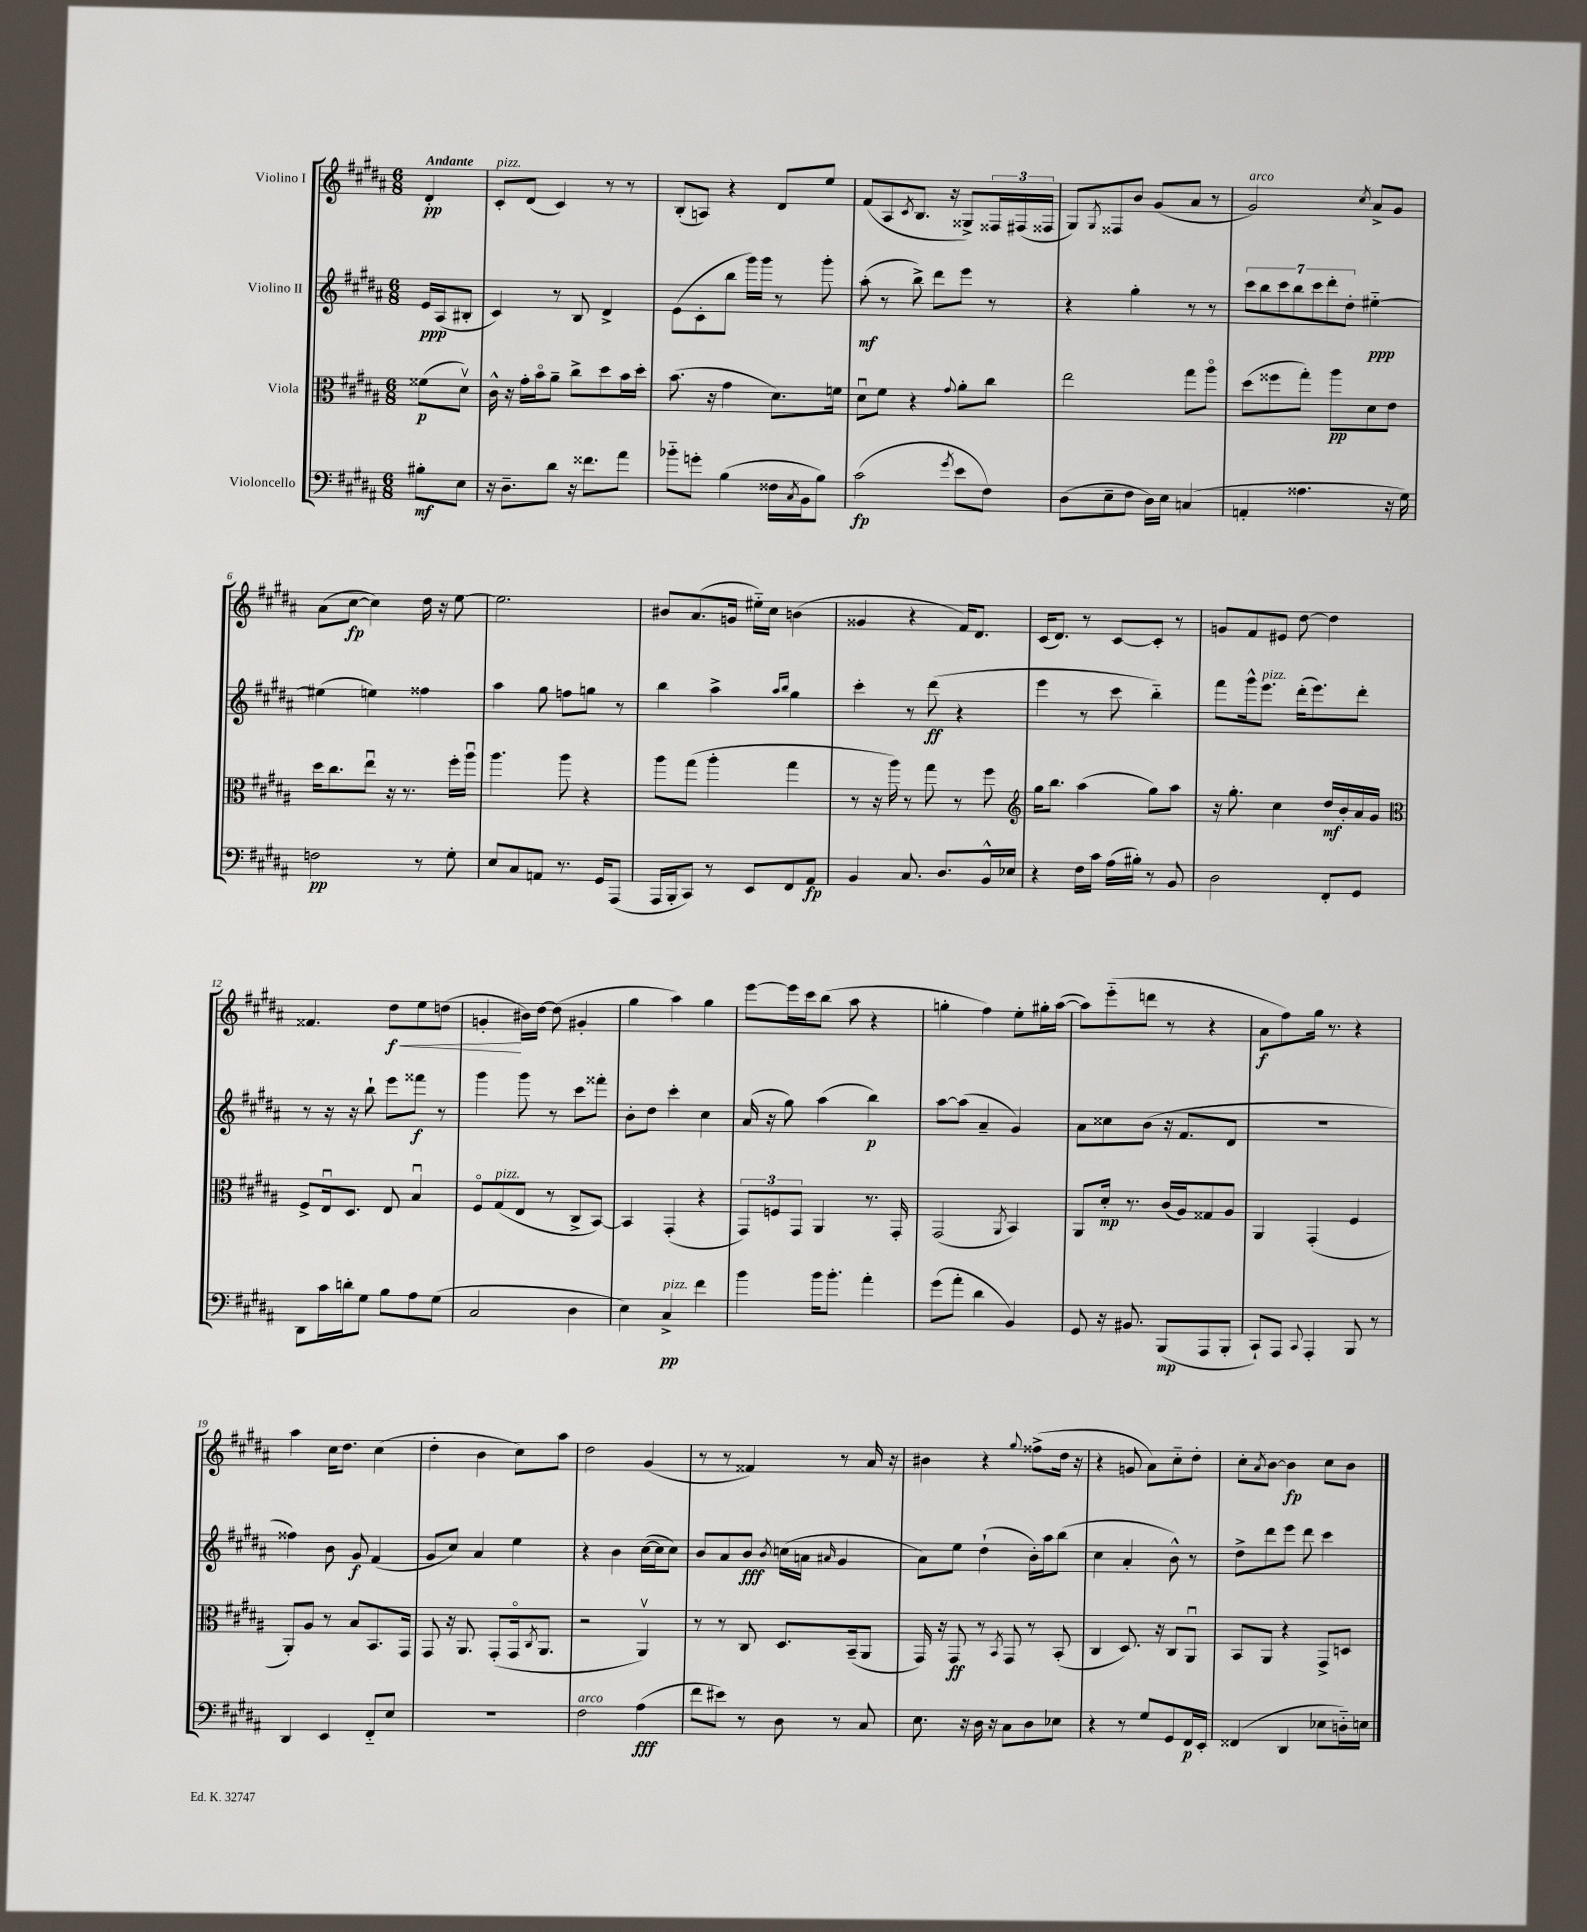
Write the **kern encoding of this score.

**kern	**dynam	**kern	**dynam	**kern	**dynam	**kern	**dynam
*part4	*part4	*part3	*part3	*part2	*part2	*part1	*part1
*staff4	*staff4	*staff3	*staff3	*staff2	*staff2	*staff1	*staff1
*I"Violoncello	*	*I"Viola	*	*I"Violino II	*	*I"Violino I	*
*clefF4	*	*clefC3	*	*clefG2	*	*clefG2	*
*k[f#c#g#d#a#]	*	*k[f#c#g#d#a#]	*	*k[f#c#g#d#a#]	*	*k[f#c#g#d#a#]	*
*M6/8	*	*M6/8	*	*M6/8	*	*M6/8	*
=	=	=	=	=	=	=	=
!	!	!	!	!	!	!LO:TX:a:B:t=Andante	!
8B#X'\L	mf	(8f##X\L	p	16e/LL	ppp	4d#'/	pp
.	.	.	.	(16A#/J	.	.	.
8E\J	.	8d#v\J)	.	8B#X'/J	.	.	.
=1	=1	=1	=1	=1	=1	=1	=1
!	!	!	!	!	!	!LO:TX:a:i:t=pizz.	!
16r	.	16c#^^\	.	4c#/)	.	8c#'/L	.
8.D#~\L	.	16r	.	.	.	.	.
.	.	16g#'\LL	.	.	.	(8d#/J	.
.	.	16b\J	.	.	.	.	.
8d#\J	.	8a#~\J	.	8r	.	4c#/)	.
16r	.	8cc#^\L	.	8B/	.	.	.
8.f##X\L	.	.	.	.	.	.	.
.	.	8dd#\	.	4d#^/	.	8r	.
8a#\J	.	16b\L	.	.	.	8r	.
.	.	16dd#'\JJ	.	.	.	.	.
=2	=2	=2	=2	=2	=2	=2	=2
8b-X\L	.	(8.b\	.	(8e\L	.	(8B'/L	.
8gn'\J	.	.	.	8c#'\	.	8An/J)	.
.	.	16r	.	.	.	.	.
(4B\	.	4g#\	.	8bb\J	.	4r	.
.	.	.	.	16ggg#\LL)	.	.	.
.	.	.	.	16ggg#\JJ	.	.	.
16F##X\LL	.	8.d#\L)	.	8r	.	8d#/L	.
8qC#/	.	.	.	.	.	.	.
16BB\J	.	.	.	.	.	.	.
8B\J)	.	.	.	8ggg#'\	.	8ee/J	.
.	.	16fn\Jk	.	.	.	.	.
=3	=3	=3	=3	=3	=3	=3	=3
(2c#\	fp	8d#u\L	.	(8aa#'\	mf	(8f#/L	.
.	.	8f#\J	.	8r	.	8A#/	.
.	.	.	.	.	.	8qc#/	.
.	.	4r	.	8bb^\)	.	8.B/J	.
.	.	.	.	8ddd#\L	.	.	.
.	.	.	.	.	.	16r	.
8qg#/	.	8qqg#/	.	.	.	.	.
8e\L	.	8a#'\L	.	8eee\J	.	8G##X^/L)	.
8F#\J)	.	8cc#\J	.	8r	.	24F##X/L	.
.	.	.	.	.	.	(24F#X/	.
.	.	.	.	.	.	24F##X/JJ	.
=4	=4	=4	=4	=4	=4	=4	=4
(8D#\L	.	2ee\	.	4r	.	8G#/L)	.
.	.	.	.	.	.	8qG#/	.
8E~\	.	.	.	.	.	8F##X/	.
8F#\J	.	.	.	4gg#'\	.	8b/J	.
16D#\LL)	.	.	.	.	.	(8g#/L	.
16E\JJ	.	.	.	.	.	.	.
(4Cn/	.	8gg#\L	.	8r	.	8a#/J	.
.	.	8aa#\J	.	8r	.	8r	.
=5	=5	=5	=5	=5	=5	=5	=5
!	!	!	!	!	!	!LO:TX:a:i:t=arco	!
4AAn'/	.	(8dd#\L	.	14ccc#\L	.	2g#/)	.
.	.	.	.	14bb\	.	.	.
.	.	8ff##X\	.	.	.	.	.
.	.	.	.	14ccc#\	.	.	.
.	.	.	.	14bb\	.	.	.
4.A##X\	.	8gg#'\J)	.	.	.	.	.
.	.	.	.	14ccc#\	.	.	.
.	.	.	.	14ddd#'\	.	.	.
.	.	8aa#\L	pp	.	.	.	.
.	.	.	.	14dd#'\J	.	.	.
.	.	.	.	.	.	8qcc#/	.
.	.	8d#\	.	[4ee#X\	ppp	8a#^/L	.
16r	.	8e\J	.	.	.	8g#/J	.
16G#\)	.	.	.	.	.	.	.
!!LO:LB:g=z
=6	=6	=6	=6	=6	=6	=6	=6
2Fn\	pp	16dd#\KL	.	(4ee#X\]	.	(8a#\L	.
.	.	8.cc#\	.	.	.	.	.
.	.	.	.	.	.	[8cc#\J	fp
.	.	8eeu\J	.	4een\)	.	4cc#\])	.
.	.	16r	.	.	.	.	.
.	.	8.r	.	.	.	.	.
8r	.	.	.	4ff##X\	.	16dd#\	.
.	.	.	.	.	.	16r	.
8G#'\	.	16ff#'\LL	.	.	.	[8ee\	.
.	.	16aa#u\JJ	.	.	.	.	.
=7	=7	=7	=7	=7	=7	=7	=7
8E/L	.	4.aa#\	.	4aa#\	.	2.ee\]	.
8C#/	.	.	.	.	.	.	.
8AAn/J	.	.	.	8gg#\	.	.	.
8.r	.	8aa#\	.	8ffn\L	.	.	.
.	.	4r	.	8ggn\J	.	.	.
16GG#/KL	.	.	.	.	.	.	.
(8AAA#/J	.	.	.	8r	.	.	.
=8	=8	=8	=8	=8	=8	=8	=8
16AAA#/LL	.	8aa#\L	.	4bb\	.	8b#X/L	.
16BBB'/J	.	.	.	.	.	.	.
8CC#/J)	.	(8gg#\J	.	.	.	(8.a#/	.
8r	.	4aa#'\	.	4aa#^\	.	.	.
.	.	.	.	.	.	16gn/Jk	.
8EE/L	.	.	.	.	.	16ee#X\LL)	.
.	.	.	.	.	.	16cc#\JJ	.
.	.	.	.	16qqaa#/LL	.	.	.
.	.	.	.	16qqbb/JJ	.	.	.
8FF#/	.	4gg#\	.	4gg#\	.	(4bn\	.
8AA#/J	fp	.	.	.	.	.	.
=9	=9	=9	=9	=9	=9	=9	=9
4BB/	.	8r	.	4ccc#'\	.	4g##X/	.
.	.	16r	.	.	.	.	.
.	.	16aa#\)	.	.	.	.	.
8.C#/	.	8r	.	8r	.	4r	.
.	.	8gg#\	.	(8ddd#\	ff	.	.
8.D#/L	.	.	.	.	.	.	.
.	.	8r	.	4r	.	16f#/KL)	.
.	.	.	.	.	.	8.d#/J	.
16BB^^/L	.	8ff#\	.	.	.	.	.
16E-X/JJ	.	.	.	.	.	.	.
=10	=10	=10	=10	=10	=10	=10	=10
*	*	*clefG2	*	*	*	*	*
4r	.	16gg#\KL	.	4eee\	.	(16c#/KL	.
.	.	8.bb\J	.	.	.	8.d#/J)	.
16F#\LL	.	(4aa#\	.	8r	.	8r	.
16c#\JJ	.	.	.	.	.	.	.
(16A#\LL	.	.	.	8ccc#\	.	[8c#/L	.
16B#X'\JJ)	.	.	.	.	.	.	.
8r	.	8gg#\L)	.	4bb\)	.	8c#'/J]	.
8BB/	.	8aa#\J	.	.	.	8r	.
=11	=11	=11	=11	=11	=11	=11	=11
2D#\	.	16r	.	8fff#\L	.	8gn/L	.
.	.	8.gg#'\	.	.	.	.	.
.	.	.	.	16ggg#^^\k	.	8f#/	.
!	!	!	!	!LO:TX:a:i:t=pizz.	!	!	!
.	.	.	.	8.eee\J	.	.	.
.	.	4cc#\	.	.	.	8e#X/J	.
.	.	.	.	(16ddd#'\KL	.	[8dd#\	.
.	.	.	.	8.eee\)	.	.	.
8FF#'/L	.	16dd#/LL	mf	.	.	4dd#\]	.
.	.	16b'/	.	.	.	.	.
8GG#/J	.	16a#/	.	8ddd#'\J	.	.	.
.	.	16g#/JJ	.	.	.	.	.
!!LO:LB:g=z
=12	=12	=12	=12	=12	=12	=12	=12
*	*	*clefC3	*	*	*	*	*
8DD#\L	.	8F#^/L	.	8r	.	4.f##X/	.
16c#\L	.	16Eu/k	.	16r	.	.	.
16dn'\J	.	8.D#/J	.	16r	.	.	.
8G#\J	.	.	.	8bb`\	.	.	.
!	!	!	!	!	!	!	!LO:HP:b
8B\L	.	8E/	.	8eee\L	.	8dd#\L	< f
8A#\	.	4Bu/	.	8fff##X\J	f	8ee\	.
(8G#\J	.	.	.	8r	.	(8ddn\J	.
=13	=13	=13	=13	=13	=13	=13	=13
2C#/	.	8F#/L	.	4ggg#\	.	4gn'/	.
!	!	!LO:TX:a:i:t=pizz.	!	!	!	!	!
.	.	(8G#/	.	.	.	.	.
.	.	8E/J	.	8ggg#\	.	16b#X\LL)	[
.	.	.	.	.	.	[16dd#\JJ	.
.	.	8r	.	8r	.	(8dd#\]	.
4D#\	.	8C#^/L	.	8ccc#\L	.	4g#X'/	.
.	.	[8BB/J)	.	8fff##X'\J	.	.	.
=14	=14	=14	=14	=14	=14	=14	=14
4E\)	.	4BB/]	.	8b'\L	.	4gg#\	.
.	.	.	.	8dd#\J	.	.	.
!LO:TX:a:i:t=pizz.	!	!	!	!	!	!	!
4C#^/	pp	(4GG#'/	.	4ccc#'\	.	4aa#\)	.
4f#\	.	4r	.	4cc#\	.	4gg#\	.
=15	=15	=15	=15	=15	=15	=15	=15
4b\	.	12GG#/L)	.	(16a#/	.	[8eee\L	.
.	.	.	.	16r	.	.	.
.	.	12Fn/	.	.	.	.	.
.	.	.	.	8gg#\)	.	16eee\L]	.
.	.	12GG#/J	.	.	.	.	.
.	.	.	.	.	.	16ccc#\J	.
16b\KL	.	4AA#/	.	(4aa#\	.	(8bb\J	.
8.b'\J	.	.	.	.	.	.	.
.	.	.	.	.	.	8aa#\	.
4a#'\	.	8.r	.	4bb\)	p	4r	.
.	.	16GG#'/	.	.	.	.	.
=16	=16	=16	=16	=16	=16	=16	=16
(8g#\L	.	(2GG#/	.	[8aa#\L	.	4ggn'\	.
8a#'\J	.	.	.	(8aa#\J]	.	.	.
4d#\	.	.	.	4a#~/	.	4ff#\)	.
.	.	8qAA#/	.	.	.	.	.
4BB/)	.	4BB/)	.	4g#/)	.	8ee'\L	.
.	.	.	.	.	.	16gg#X'\L	.
.	.	.	.	.	.	([16aa#\JJ	.
=17	=17	=17	=17	=17	=17	=17	=17
8GG#/	.	8AA#/L	.	8a#\L	.	8aa#\L])	.
16r	.	16d#'/Jk	mp	8cc##X\	.	(8eee\	.
8.BB#X/	.	8.r	.	.	.	.	.
.	.	.	.	(8b\J	.	8dddn\J	.
(8BBB/L	mp	(16c#/LL	.	16r	.	8r	.
.	.	16A#/J)	.	8.f#/L	.	.	.
8AAA#/	.	8G##X/	.	.	.	4r	.
8BBB'/J	.	8A#/J	.	8d#/J	.	.	.
=18	=18	=18	=18	=18	=18	=18	=18
8CC#`/L)	.	4AA#/	.	2.r	.	8a#\L	f
8AAA#/J	.	.	.	.	.	8ff#\)	.
8qqCC#/	.	.	.	.	.	.	.
4AAA#'/	.	(4GG#'/	.	.	.	16gg#\Jk	.
.	.	.	.	.	.	8.r	.
8BBB/	.	4F#/	.	.	.	4r	.
8r	.	.	.	.	.	.	.
!!LO:LB:g=z
=19	=19	=19	=19	=19	=19	=19	=19
4DD#/	.	8AA#'/L)	.	4ff##X\)	.	4aa#\	.
.	.	8A#/J	.	.	.	.	.
4EE/	.	8r	.	8b\	.	16cc#\KL	.
.	.	.	.	.	.	8.dd#\J	.
.	.	8B/L	.	8g#/	f	.	.
8FF#/L	.	8.BB/	.	(4f#/	.	(4cc#\	.
8E/J	.	.	.	.	.	.	.
.	.	16GG#/Jk	.	.	.	.	.
=20	=20	=20	=20	=20	=20	=20	=20
2.r	.	8GG#/	.	8g#/L	.	4dd#'\	.
.	.	16r	.	8cc#/J)	.	.	.
.	.	8.AA#/	.	.	.	.	.
.	.	.	.	4a#/	.	4b\	.
.	.	(8GG#'/L	.	.	.	.	.
.	.	16GG#/k	.	4ee\	.	8cc#\L)	.
.	.	8qC#/	.	.	.	.	.
.	.	8.AA#/J	.	.	.	.	.
.	.	.	.	.	.	8aa#\J	.
=21	=21	=21	=21	=21	=21	=21	=21
!LO:TX:a:i:t=arco	!	!	!	!	!	!	!
2F#\	.	2r	.	4r	.	2dd#\	.
.	.	.	.	4b\	.	.	.
(4A#\	fff	4AA#v/)	.	([16cc#\LL	.	(4g#/	.
.	.	.	.	16cc#\J]	.	.	.
.	.	.	.	8cc#\J)	.	.	.
=22	=22	=22	=22	=22	=22	=22	=22
8f#\L	.	8r	.	8b/L	.	8r	.
8e#X\J)	.	8r	.	8a#/	.	8r	.
8r	.	8C#/	.	8b/J	fff	4f##X/)	.
.	.	.	.	8qb/	.	.	.
8D#\	.	8.D#/L	.	(16ccn\LL	.	.	.
.	.	.	.	16an\JJ	.	.	.
.	.	.	.	16qqa#X/	.	.	.
8r	.	.	.	4g#/	.	8r	.
.	.	(16BB~/k	.	.	.	.	.
8C#/	.	8AA#/J	.	.	.	16a#/	.
.	.	.	.	.	.	16r	.
=23	=23	=23	=23	=23	=23	=23	=23
8.E\	.	16GG#/)	.	8a#\L)	.	4b#X\	.
.	.	16r	.	.	.	.	.
.	.	8GG#/	ff	8ee\J	.	.	.
16r	.	.	.	.	.	.	.
16D#\	.	8r	.	(4dd#`\	.	4r	.
16r	.	.	.	.	.	.	.
.	.	8qBB/	.	.	.	.	.
8C#\L	.	8GG#/	.	.	.	.	.
.	.	.	.	.	.	8qqgg#/	.
8D#\	.	8r	.	16b'\LL)	.	(8ff##X^\L	.
.	.	.	.	16aa#\J	.	.	.
8E-X\J	.	(8BB'/	.	(8bb\J	.	16dd#\Jk	.
.	.	.	.	.	.	16r	.
=24	=24	=24	=24	=24	=24	=24	=24
4r	.	4C#/	.	4cc#\	.	4r	.
8r	.	8.D#/)	.	4a#'/	.	8gn/	.
8G#/L	.	.	.	.	.	8a#\L)	.
.	.	16r	.	.	.	.	.
8GG#/	.	8C#/L	.	8b^^\)	.	8cc#\	.
16FF#/L	p	8AA#u/J	.	8r	.	8dd#'\J	.
16EE'/JJ	.	.	.	.	.	.	.
=25	=25	=25	=25	=25	=25	=25	=25
(4FF##X/	.	8BB/L	.	8dd#^\L	.	8cc#'\L	.
.	.	.	.	.	.	8qa#/	.
.	.	8AA#/J	.	8ddd#\	.	[8b\J	.
4DD#/	.	4r	.	8eee\J	.	4b\]	fp
.	.	.	.	8ddd#\	.	.	.
8E-X\L	.	8GG#^/L	.	4ccc#\	.	8cc#\L	.
16Dn\L)	.	8Dn/J	.	.	.	8b\J	.
16En\JJ	.	.	.	.	.	.	.
==	==	==	==	==	==	==	==
*-	*-	*-	*-	*-	*-	*-	*-
